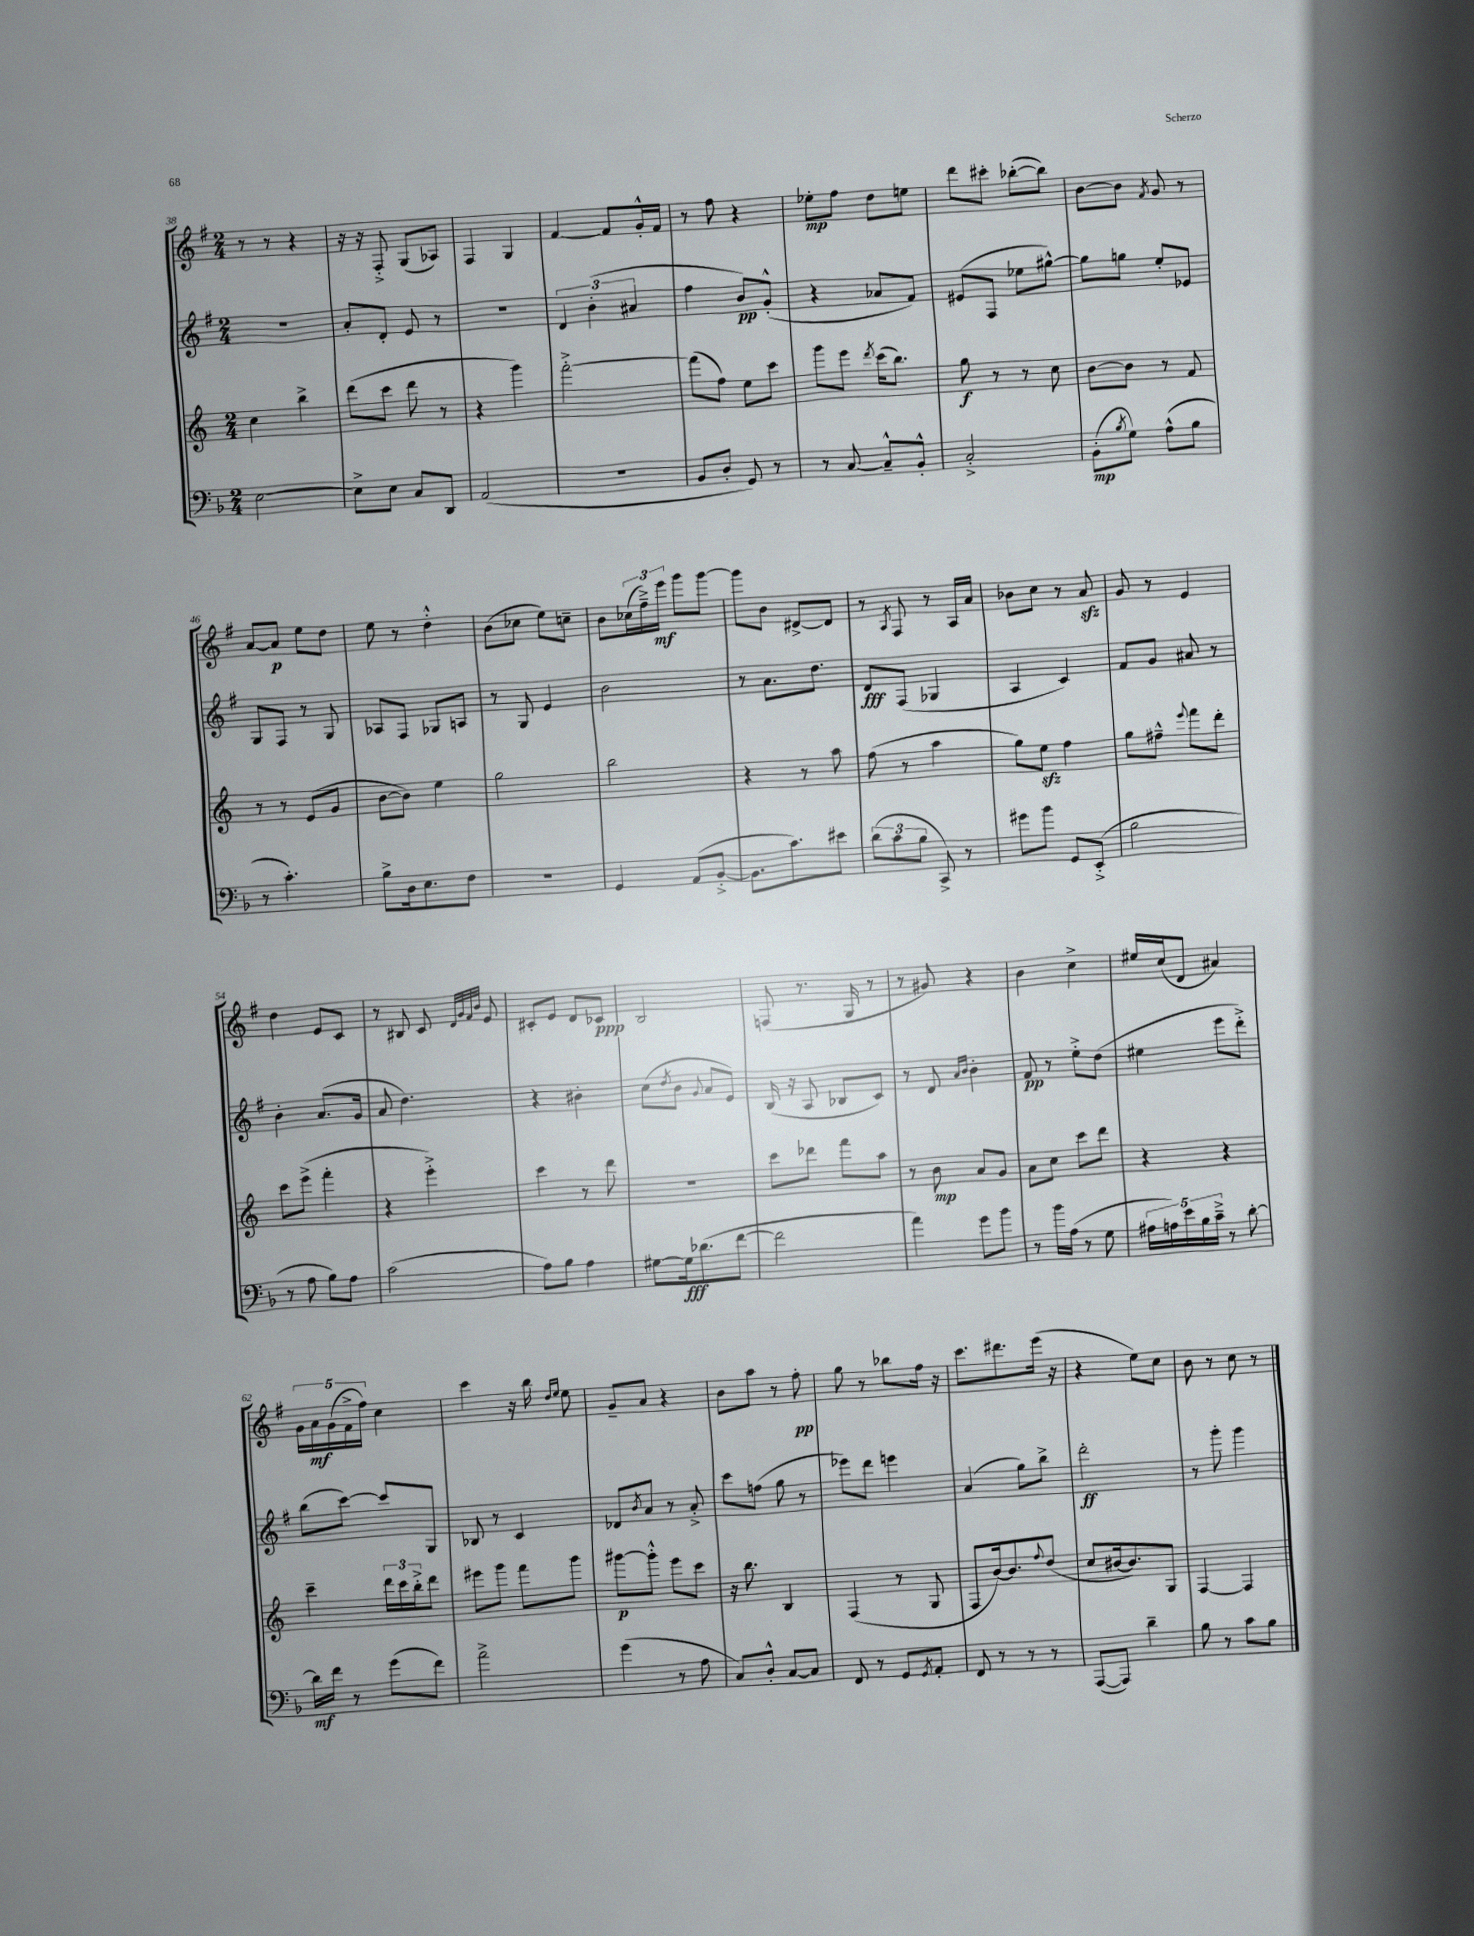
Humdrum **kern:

**kern	**kern	**kern	**kern
*staff4	*staff3	*staff2	*staff1
*clefF4	*clefG2	*clefG2	*clefG2
*k[b-]	*k[]	*k[f#]	*k[f#]
*M2/4	*M2/4	*M2/4	*M2/4
[2E	4cc	2r	8r
.	.	.	8r
.	4bb^	.	4r
=	=	=	=
8E^]	(8ddd	8a'	16r
.	.	.	16r
8E	8ccc	8d'	8F#'^
8C	8ddd	8e	(8G
8DD	8r	8r	8A-)
=	=	=	=
(2AA	4r	2r	4F#
.	4ggg)	.	4G
=	=	=	=
2r	[2fff'^	6d	[4f#
.	.	(6b'	.
.	.	.	8f#]
.	.	6a#	.
.	.	.	16g'^^
.	.	.	16f#
=	=	=	=
8BB-	(8fff]	4ff#	8r
8D'	8ff)	.	8ff#
8GG)	8ee	8b)	4r
8r	8ccc	(8g'^^	.
=	=	=	=
8r	8ggg	4r	8ee-'
[8C	8eee	.	8ff#
.	8qddd	.	.
8C~^^]	(16ccc	8a-	8dd
.	8.bb)	.	.
8BB-'^^	.	8f#)	8ee
=	=	=	=
2C'^	8gg	(8e#	8ddd
.	8r	8F#	8ccc#'
.	8r	8ee-	([8bb-'
.	8cc	[8gg#^^)	8bb-])
=	=	=	=
(8BB-'	[8b	8gg#]	[8b
8qB-	.	.	.
8G)	8b]	8gg	8b]
.	.	.	8qf#
(8A^^	8r	8ee'	8g
8B-	8f	8e-	8r
=	=	=	=
8r	8r	8G	[8a
4.c')	8r	8F#	8a]
.	(8e	8r	8ee
.	8g	8G	8dd
=	=	=	=
8B-^	[8b	8A-	8ee
16D	8b])	8F#	8r
8.E	.	.	.
.	4ee	8G-	4dd'^^
8F	.	8A	.
=	=	=	=
2r	2gg	8r	(8b
.	.	8G	8cc-
.	.	4e	8ee)
.	.	.	8cc~
=	=	=	=
4GG	2bb	2b	8b
.	.	.	(24cc-
.	.	.	24ff#~^)
.	.	.	24eee
(8AA	.	.	8ggg
[8BB-'^	.	.	[8ggg
=	=	=	=
8.BB-]	4r	8r	8ggg]
.	.	8.a	8b
8.c)	.	.	.
.	8r	.	[8d#^
.	.	8.dd	.
8e#	8aa	.	8d#]
=	=	=	=
(12d	(8ff	8d	8r
12c	.	.	.
.	.	.	8qA
.	8r	(8F#	8F#
12B-	.	.	.
8CC^)	4aa	4G-	8r
8r	.	.	16A
.	.	.	16a
=	=	=	=
8g#	8gg)	4A	8b-
8b-	8ee	.	8cc
8GG	4ff	4c)	8r
(8EE'^	.	.	8a
=	=	=	=
2B-	8gg	8f#	8g
.	8ff#~^^	8g	8r
.	8qqeee	.	.
.	8fff	8a#	4e
.	8ddd'	8r	.
=	=	=	=
8r	8ccc	4b'	4dd
8A	(8eee^	.	.
8B-)	4fff'	(8.a	8e
8A	.	.	8c
.	.	16g	.
=	=	=	=
(2c	4r	8a	8r
.	.	4.dd)	8B#
.	4eee'^)	.	8c
.	.	.	32qqd
.	.	.	32qqg
.	.	.	32qqf#
.	.	.	32qqb
.	.	.	8e
=	=	=	=
8A)	4ccc	4r	8c#'
8B-	.	.	8e
4A	8r	4b#'	8d
.	8ddd	.	8c-
=	=	=	=
[8G#	2r	(8cc	2B
.	.	8qdd	.
16G#]	.	8b	.
(8.d-	.	.	.
.	.	8qqg	.
.	.	8a	.
[8f	.	8e)	.
=	=	=	=
2f]	8ccc	(16B	(8F
.	.	16r	.
.	8ddd-	8A	8.r
.	8fff	8B-	.
.	.	.	16G
.	8aa	8c)	8r
=	=	=	=
4a)	8r	8r	8r
.	8b	8d	8g#)
.	.	16qqa	.
.	.	16qqb	.
8g	8a	4b'	4r
8b-	8g	.	.
=	=	=	=
8r	8a	8f#	4b
16b-	8cc	8r	.
(16A	.	.	.
8r	8ccc	8ee'^	4cc^
8G	8ddd	(8dd	.
=	=	=	=
20A#	4r	4ee#	16ee#
20A)	.	.	.
.	.	.	(16cc
20e	.	.	.
.	.	.	8d
20B-	.	.	.
20c~^	.	.	.
8r	4r	8eee	4a#)
[8d'	.	8ddd'^)	.
=	=	=	=
16d]	4ccc~	(8bb	20g
.	.	.	20a
16f	.	.	.
.	.	.	(20g
8r	.	[8ccc)	.
.	.	.	20f#^
.	.	.	20ff#)
(8g	24ddd	8ccc]	4cc
.	24ccc	.	.
.	24bb'^	.	.
8f)	8ddd	8G	.
=	=	=	=
2a^	8eee#	8B-	4ccc
.	8ggg	8r	.
.	8fff	4c	16r
.	.	.	16bb
.	.	.	16qqdd
.	.	.	16qqee
.	8ggg	.	8ee
=	=	=	=
(4g	[8ggg#	8d-	8g~
.	.	8qb	.
.	8ggg#'^^]	8a	8a
8r	8eee	8r	4r
8A	8ccc	8a'^	.
=	=	=	=
8C)	16r	8ccc	8b
.	8.bb	.	.
8D'^^	.	(8ff	8aa
[8C	4B	8gg	8r
8C]	.	8r	8ff#'
=	=	=	=
8FF	(4F	8eee-)	8gg
8r	.	8ddd	8r
8GG	8r	4eee	8bb-
8qGG	.	.	.
8AA'	8G	.	16ff#
.	.	.	16r
=	=	=	=
8FF	8F	(4a	8.ccc
8r	[16b)	.	.
.	8.b]	.	8.ddd#
8r	.	8gg)	.
.	8qqff	.	.
8r	(8dd	8bb^	(16eee
.	.	.	16r
=	=	=	=
([8AAA	8cc	2ddd'	4r
8AAA])	[16b#	.	.
.	8.b#])	.	.
4d~	.	.	8ee)
.	8G	.	8cc
=	=	=	=
8B-	[4F	8r	8b
8r	.	8ggg'	8r
8c	4F]	4ggg	8cc
8B-	.	.	8r
==	==	==	==
*-	*-	*-	*-
